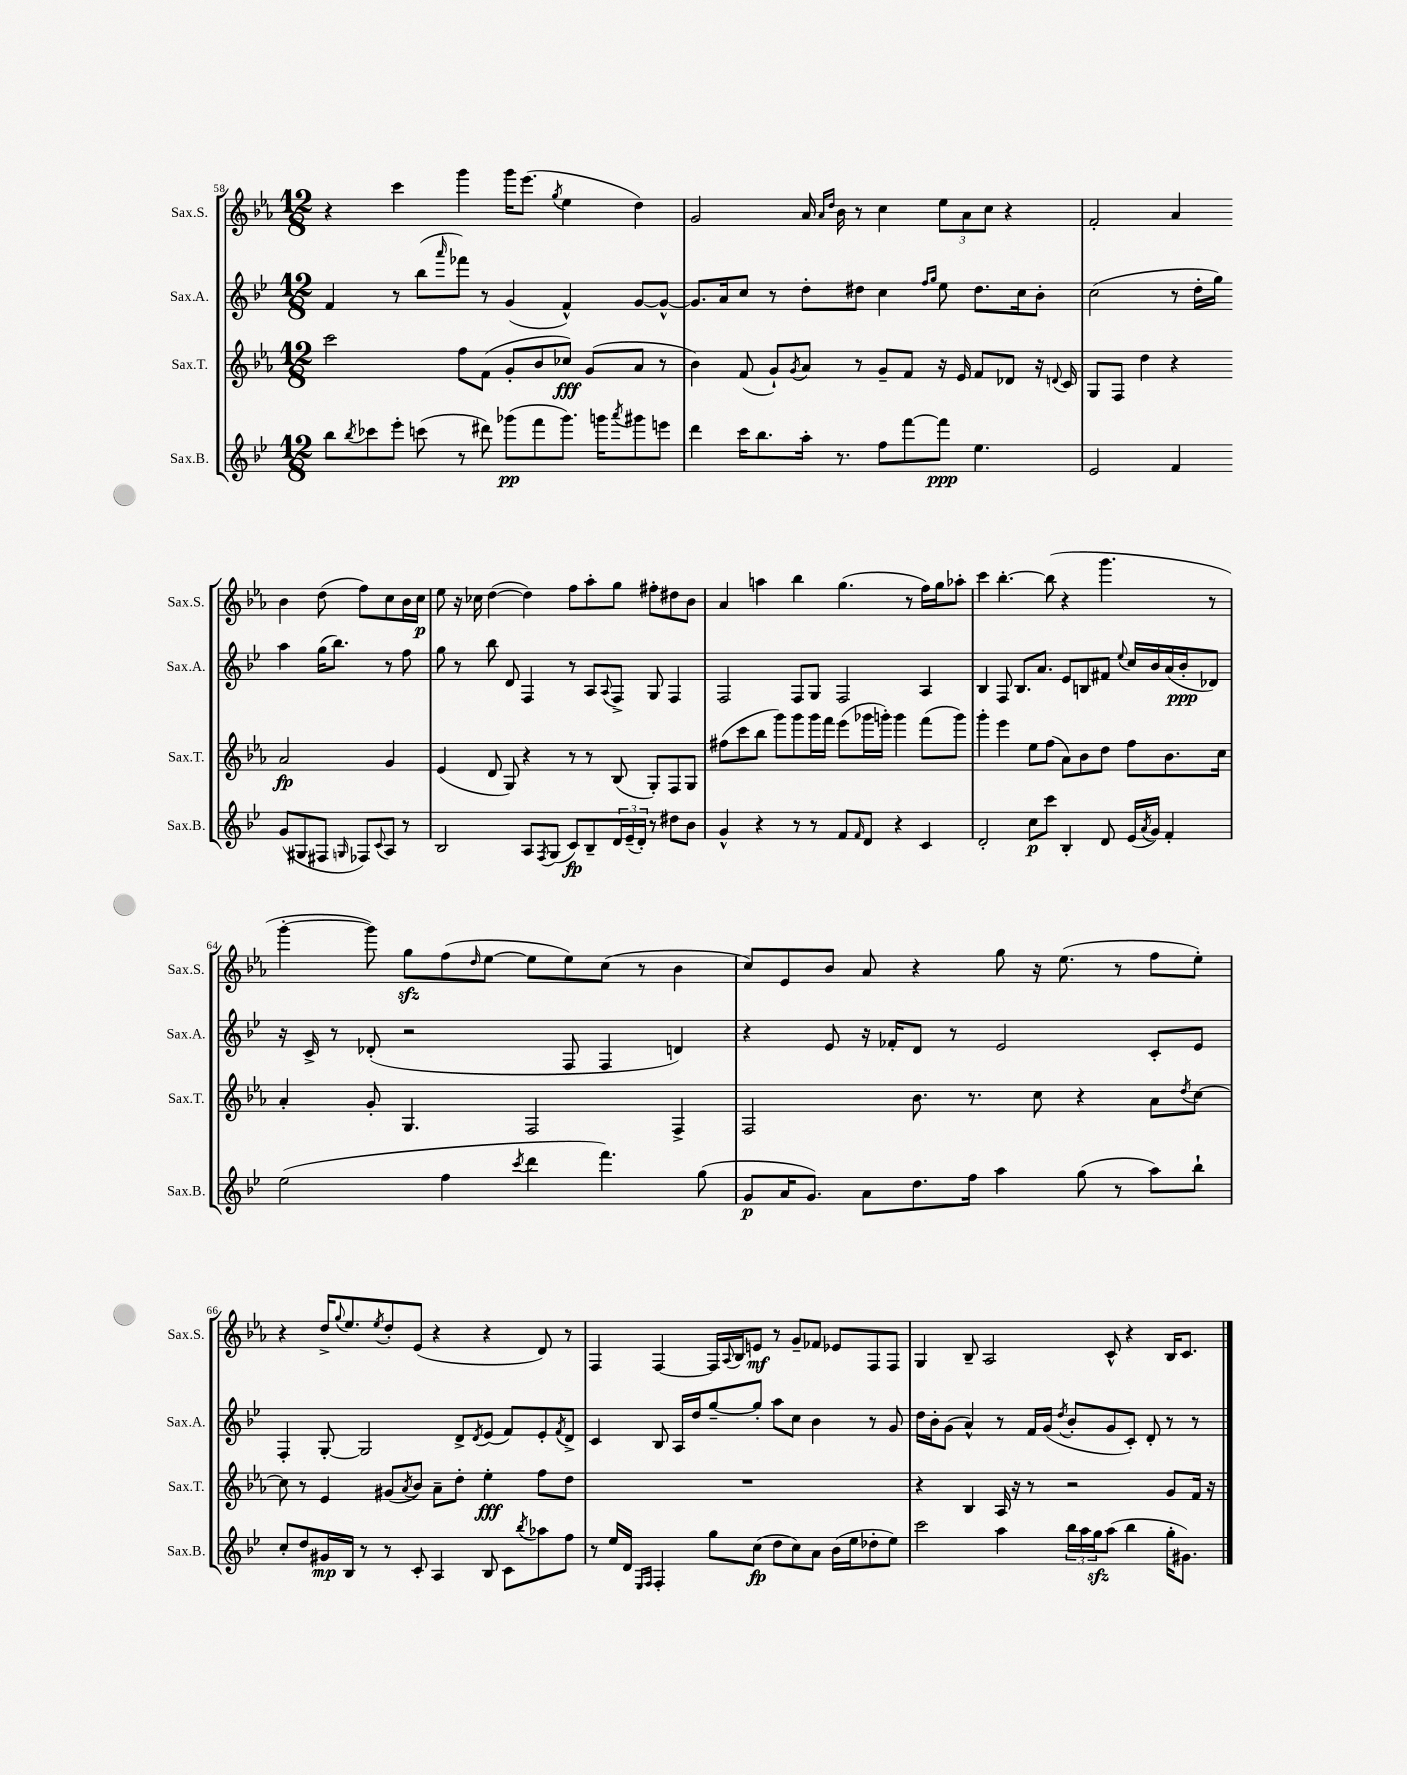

**kern	**kern	**kern	**kern
*staff4	*staff3	*staff2	*staff1
*clefG2	*clefG2	*clefG2	*clefG2
*k[b-e-]	*k[b-e-a-]	*k[b-e-]	*k[b-e-a-]
*M12/8	*M12/8	*M12/8	*M12/8
8bb-\L	2ccc\	4f/	4r
8qbb-/	.	.	.
8ccc-\	.	.	.
8eee-'\J	.	8r	4ccc\
(8ccc\	.	(8bb-\L	.
.	.	16qqaaa/	.
8r	8ff\L	8fff-\J)	4ggg\
8ddd#\)	(8f\J	8r	.
(8ggg-\L	8g'/L	(4g/	16ggg\LK
.	.	.	(8.eee-\J
8fff\	8b-/	.	.
.	.	.	8qgg/
8.ggg-\J)	8cc-/J)	4f^^/)	4ee-\
.	(8g/L	.	.
16ggg\LK	.	.	.
8qaaa/	.	.	.
8ggg#\	8a-/J	[8g/L	4dd\)
8eee\J	8r	8g^^/_J	.
=	=	=	=
4ddd\	4b-\)	8.g/]L	2g/
.	.	16a/k	.
16ccc\LK	(8f/	8cc/J	.
8.bb-\	.	.	.
.	8g`/L)	8r	.
.	8qg/	.	.
16aa'\Jk	8a-/J	8dd'\L	16a-/
.	.	.	16qqa-/LL
.	.	.	16qqdd/JJ
8.r	.	.	16b-\
.	8r	8dd#\J	8r
8ff\L	8g~/L	4cc\	4cc\
[8fff\	8f/J	.	.
.	.	16qqff/LL	.
.	.	16qqgg/JJ	.
8fff\]J	16r	8ee-\	12ee-\L
.	16e-/	.	.
.	.	.	12a-\
4.ee-\	8f/L	8.dd#\L	.
.	.	.	12cc\J
.	8d-/J	.	4r
.	.	16cc\k	.
.	16r	8b-'\J	.
.	8qqd/	.	.
.	16c/	.	.
=	=	=	=
2e-/	8G/L	(2cc\	2f'/
.	8F/J	.	.
.	4dd\	.	.
4f/	4r	8r	4a-/
.	.	16dd'\LL	.
.	.	16gg\JJ)	.
(8g/L	2a-/	4aa\	4b-\
8G#/	.	.	.
8F#/J	.	(16gg\LK	(8dd\
.	.	8.bb-\J)	.
16qqG/	.	.	.
8F-/L)	.	.	8ff\L)
8qqc/	.	.	.
8A/J	4g/	8r	8cc\
8r	.	8ff\	16b-\L
.	.	.	16cc\JJ
=	=	=	=
2B-/	(4e-/	8gg\	8ee-\
.	.	8r	16r
.	.	.	16cc-\
.	8d/	8bb-\	([4dd\
.	8G/)	8d/	.
8A/L	4r	4F/	4dd\])
8qF/	.	.	.
(8G/J	.	.	.
8c/L)	8r	8r	8ff\L
8B-~/	8r	8A/L	8aa-'\
.	.	8qqA/	.
24d/L	(8B-/	8F^/J	8gg\J
(24e-~/	.	.	.
24d'/JJ)	.	.	.
8r	8G'/L)	8G/	8ff#'\L
8dd#\L	8F/	4F/	8dd#\
8b-\J	8G/J	.	8b-\J
=	=	=	=
4g^^/	(8ff#\L	2F/	4a-/
.	8ccc\	.	.
4r	8bb-\J	.	4aa\
.	8ggg\L)	.	.
8r	8ggg\	8F/L	4bb-\
8r	16ggg\L	8G/J	.
.	16fff\JJ	.	.
8f/L	(8eee-\L	2F/	(4.gg\
16qqf/	.	.	.
8d/J	16ggg-\L	.	.
.	16ggg'\JJ)	.	.
4r	4ggg\	.	.
.	.	.	8r
4c/	(8fff\L	4A/	16ff\LL)
.	.	.	16gg\J
.	8ggg\J)	.	8aa-'\J
=	=	=	=
2d'/	4ggg'\	4B-/	4ccc\
.	4eee-\	8F/	[4.bb-'\
.	.	8.B-/L	.
8cc\L	8ee-\L	.	.
.	.	8.a/J	.
8ccc\J	(8ff\J	.	(8bb-\]
4B-'/	8a-\L)	8e-/L	4r
.	8b-\	8B/	.
8d/	8dd\J	8f#/J	4.ggg\
.	.	8qqee-/	.
(16e-/LL	8ff\L	16cc/LL	.
8qa/	.	.	.
16g/JJ)	.	16b-/	.
4f'/	8.b-\	(16a/	.
.	.	16b-'/J	.
.	.	8d-/J)	8r
.	16cc\Jk	.	.
=	=	=	=
(2ee-\	4a-'/	16r	[4ggg'\
.	.	16c^/	.
.	.	8r	.
.	8g'/	(8d-'/	8ggg\])
.	4.G/	2r	8gg\L
4ff\	.	.	(8ff\
.	.	.	16qqdd/
.	.	.	[8ee-\J
8qccc/	.	.	.
4ddd\	2F/	.	8ee-\]L
.	.	8F/	8ee-\)
4.fff\)	.	4F/	(8cc\J
.	.	.	8r
.	4F^/	4d/)	4b-\
(8gg\	.	.	.
=	=	=	=
8g/L	2F/	4r	8cc/L)
16a/K	.	.	8e-/
8.g/J)	.	.	.
.	.	8e-/	8b-/J
8a\L	.	16r	8a-/
.	.	16f-'/LK	.
8.dd\	8.b-\	8d/J	4r
.	.	8r	.
16ff\Jk	8.r	.	.
4aa\	.	2e-/	8gg\
.	8cc\	.	16r
.	.	.	(8.ee-\
(8gg\	4r	.	.
8r	.	.	8r
8aa\L)	8a-\L	8c'/L	8ff\L
.	8qdd/	.	.
8bb-`\J	[8cc\J	8e-/J	8ee-'\J)
=	=	=	=
8cc'/L	8cc\]	4F'/	4r
8dd/	8r	.	.
16g#/L	4e-/	[8G'/	16dd^/LK
.	.	.	8qqgg/
16B-/JJ	.	.	8.ee-/
8r	.	2G/]	.
.	.	.	8qee-/
8r	(8g#/L	.	8dd'/
.	8qa-/	.	.
8c'/	8b-/J)	.	(8e-/J
4A/	8a-~\L	.	4r
.	8dd'\J	8d^/L	.
.	.	8qd/	.
8B-/	4ee-'\	(8e-/J	4r
8c\L	.	8f/L)	.
8qbb-/	.	.	.
8aa-\	8ff\L	8e-'/	8d/)
.	.	8qf/	.
8ff\J	8dd\J	8d^/J	8r
=	=	=	=
8r	1.r	4c/	4F/
16ee-/LL	.	.	.
16d/JJ	.	.	.
16qqE-/LL	.	.	.
16qqF/JJ	.	.	.
4F'/	.	8B-/	[4F/
.	.	16A/LL	.
.	.	16dd/J	.
8gg\L	.	[8gg~/	16F/]LL
.	.	.	8qqA-/
.	.	.	16B-/J
(8cc\J	.	8gg'/]J	8e/J
8dd\L	.	8aa\L	8r
8cc\)	.	8cc\J	8g~/L
8a\J	.	4b-\	8f-/J
(16b-\LL	.	.	8e-/L
16ee-\J	.	.	.
8dd-'\	.	8r	8F/
8ee-\J)	.	8g/	8F/J
=	=	=	=
2ccc\	4r	16dd\LL	4G/
.	.	16b-'\J	.
.	.	(8g\J	.
.	4B-/	4a^^/)	8B-~/
.	.	.	2A-/
4aa\	16A-/	8r	.
.	16r	.	.
.	8r	16f/LL	.
.	.	(16g/JJ	.
.	.	8qdd/	.
24bb-\LL	2r	8b-'/L	.
24aa\	.	.	.
24gg\J	.	.	.
(8aa\J	.	8g/	8c^^/
4bb-\	.	8c'/J)	4r
.	.	8d'/	.
16gg'\LK	8g/L	8r	16B-/LK
8.g#\J)	.	.	8.c/J
.	16f/Jk	8r	.
.	16r	.	.
==	==	==	==
*-	*-	*-	*-
